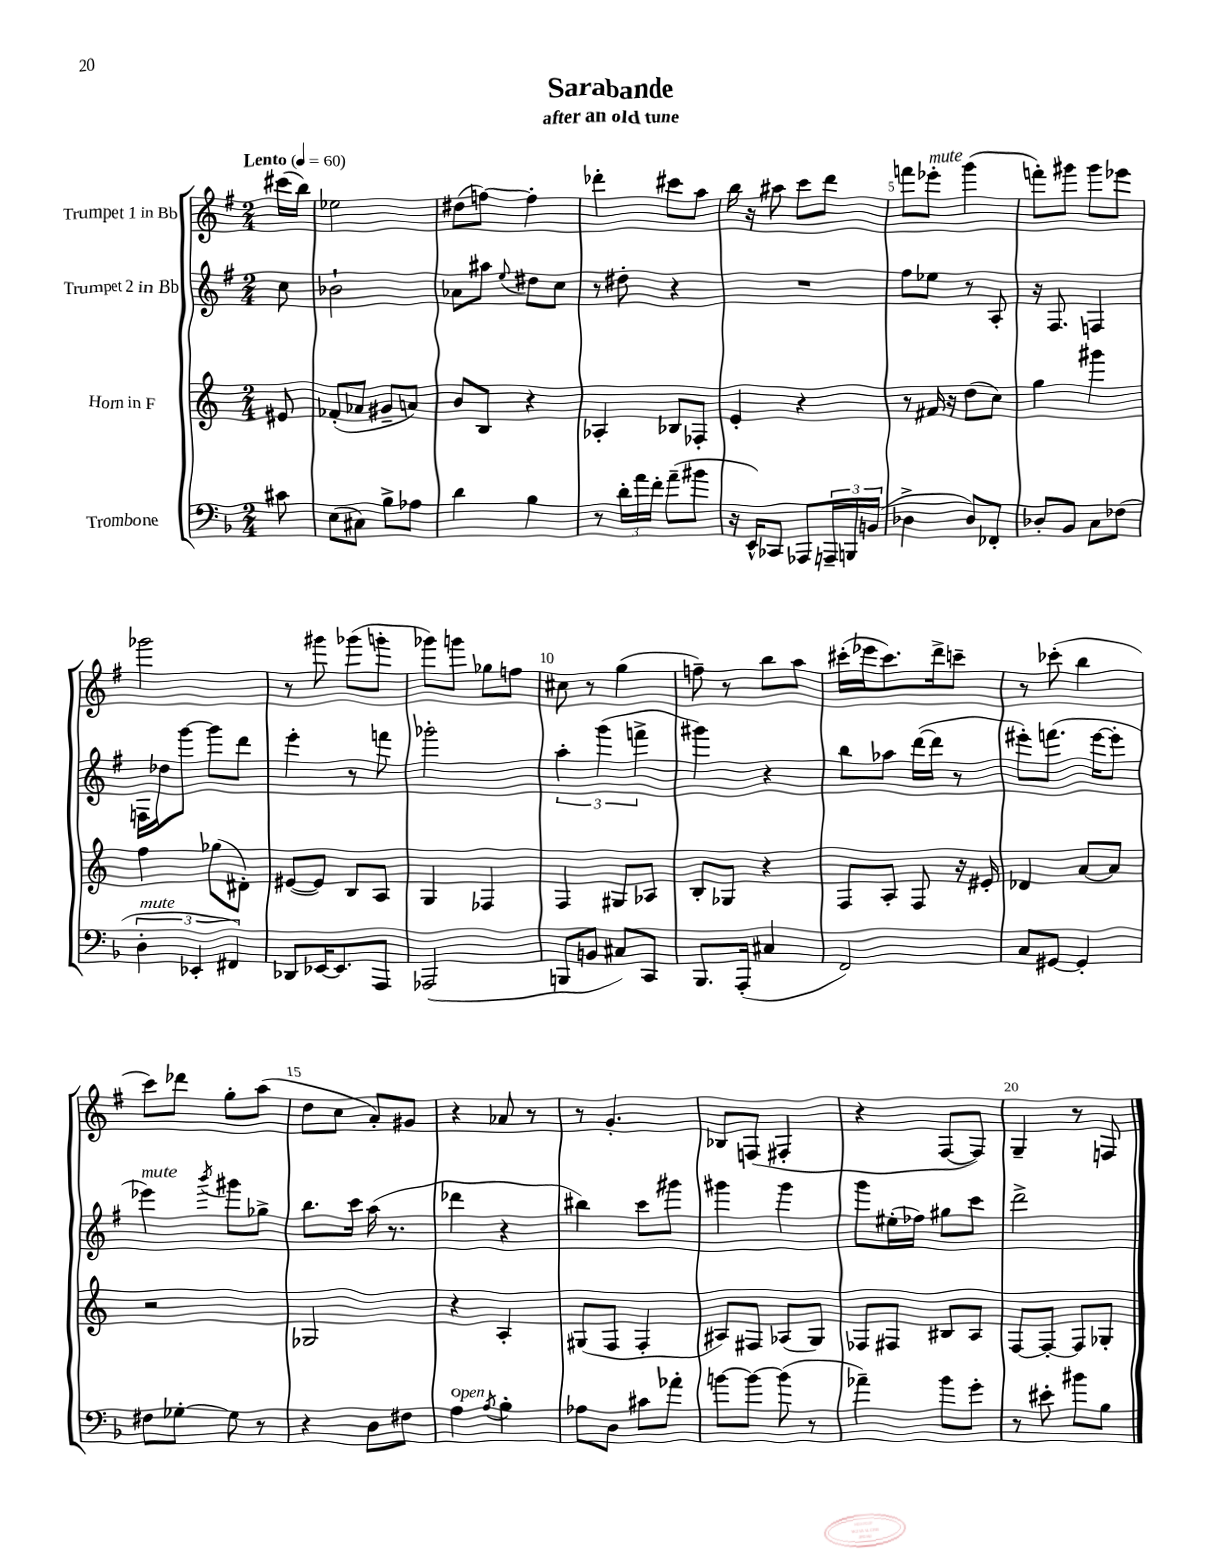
\header { title = "Sarabande" subtitle = "after an old tune" }
<<
\new StaffGroup <<
\new Staff = "s0" \with { instrumentName = "Trumpet 1 in Bb" } {
    \clef treble \key g \major \numericTimeSignature \time 2/4 \partial 8 \tempo "Lento" 4 = 60
    cis'''16( b''16) |
    ees''2 |
    dis''8( f''8~) f''4-. |
    des'''4-. cis'''8 a''8 |
    b''16 r16 ais''8 c'''8 d'''8 |
    f'''8 ees'''8-.^\markup { \italic "mute" } g'''4( |
    f'''8-.) gis'''8 gis'''8 ees'''8 |
    ges'''2 |
    r8 gis'''8 ges'''8( g'''8-. |
    ges'''8) g'''8 ges''8 f''8 |
    cis''8 r8 g''4( |
    f''8--) r8 b''8 a''8 |
    cis'''16-.( ees'''16 cis'''8.) d'''16-> c'''8-- |
    r8 ces'''8-.( b''4 |
    c'''8) des'''8 g''8-. a''8( |
    d''8 c''8 a'8-.) gis'8 |
    r4 aes'8 r8 |
    r8 g'4.-. |
    bes8 f8( fis4-. |
    r4 fis8~ fis8) |
    g4-- r8 f8 \bar "|." |
}
\new Staff = "s1" \with { instrumentName = "Trumpet 2 in Bb" } {
    \clef treble \key g \major \numericTimeSignature \time 2/4 \partial 8
    c''8 |
    bes'2-! |
    aes'8 ais''8 \appoggiatura { e''8 } dis''8 c''8 |
    r8 dis''8-. r4 |
    R2 |
    fis''8 ees''8 r8 a8-. |
    r16 fis8. f4 |
    f16 des''16 g'''8~ g'''8 d'''8 |
    e'''4-. r8 f'''8 |
    ges'''2-. |
    \tuplet 3/2 { a''4-. g'''4( f'''4-> } |
    gis'''4) r4 |
    b''8 aes''8 d'''16~( d'''16 r8 |
    eis'''8-.) f'''8.( eis'''16~ eis'''8-. |
    ees'''4^\markup { \italic "mute" }) \acciaccatura { b'''8 } gis'''8 ges''8-> |
    b''8. c'''16 a''16( r8. |
    des'''4 r4 |
    bis''4) c'''8 gis'''8 |
    gis'''4 gis'''4 |
    g'''8 eis''16-.( fes''16) gis''8 c'''8 |
    d'''2-> \bar "|." |
}
\new Staff = "s2" \with { instrumentName = "Horn in F" } {
    \clef treble \key c \major \numericTimeSignature \time 2/4 \partial 8
    eis'8 |
    fes'8-.( aes'8 gis'8-- a'8) |
    b'8 b8 r4 |
    aes4-. bes8 fes8-. |
    e'4-. r4 |
    r8 fis'16 r16 d''8( c''8) |
    g''4 gis'''4 |
    f''4 ges''8( dis'8-.) |
    eis'8~( eis'8) b8 a8 |
    g4 fes4 |
    f4 gis8 aes8 |
    b8-. ges8 r4 |
    f8 a8-. f8 r16 eis'16-. |
    des'4 a'8~ a'8 |
    r2 |
    ges2 |
    r4 a4-. |
    gis8( f8 f4-. |
    ais8) fis8 aes8( g8) |
    fes8 fis8 bis8 a8 |
    f8~ f8~-. f8 ges8-. \bar "|." |
}
\new Staff = "s3" \with { instrumentName = "Trombone" } {
    \clef bass \key f \major \numericTimeSignature \time 2/4 \partial 8
    cis'8 |
    e8( cis8) bes8-> aes8 |
    d'4 bes4 |
    r8 \tuplet 3/2 { d'16-. a'16 f'16-. } a'8--( bis'8 |
    r16 e,16-^) ces,8 aes,,8 \tuplet 3/2 { a,,16-- b,,16 b,16( } |
    des4-> des8) fes,8-. |
    des8-. bes,8 c8 fes8( |
    \tuplet 3/2 { d4-.^\markup { \italic "mute" } ees,4-. fis,4) } |
    des,8 ees,16~ ees,8. a,,8 |
    aes,,2( |
    b,,8 b,8 cis8) c,8 |
    bes,,8. a,,16-.( cis4 |
    f,2) |
    c8 gis,8~ gis,4-. |
    fis8 ges8~-. ges8 r8 |
    r4 d8 fis8 |
    a4^\markup { \italic "open" } \acciaccatura { a8 } bes4-. |
    aes8 d8 cis'8 aes'8-. |
    b'8~ b'8~ b'8( r8 |
    aes'4--) bes'8 g'8-. |
    r8 eis'8-. bis'8 bes8 \bar "|." |
}
>>
>>
\layout { \context { \Score \override BarNumber.break-visibility = ##(#f #t #t) barNumberVisibility = #(every-nth-bar-number-visible 5) } }
